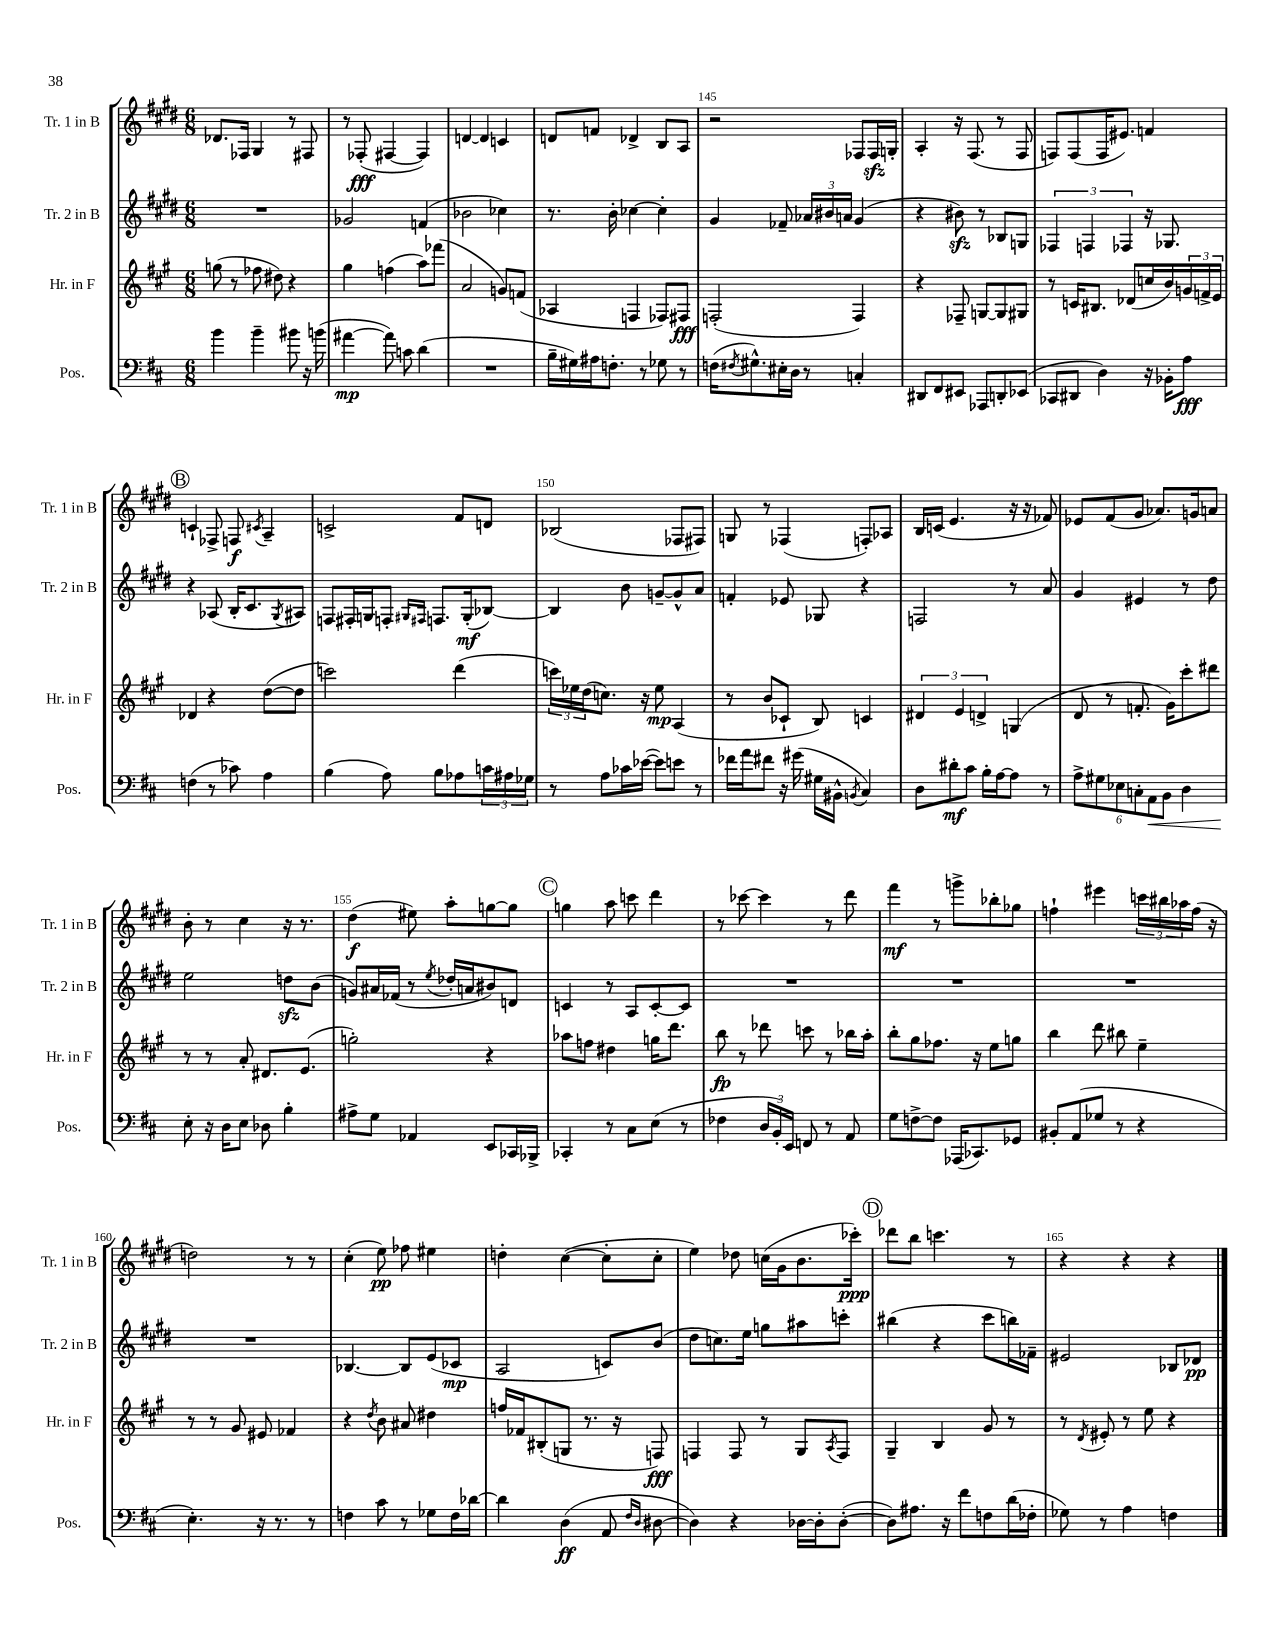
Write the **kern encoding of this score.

**kern	**dynam	**kern	**dynam	**kern	**dynam	**kern	**dynam
*part4	*part4	*part3	*part3	*part2	*part2	*part1	*part1
*staff4	*staff4	*staff3	*staff3	*staff2	*staff2	*staff1	*staff1
*I"Pos.	*	*I"Hr. in F	*	*I"Tr. 2 in B	*	*I"Tr. 1 in B	*
*I'Pos.	*	*I'Hr. in F	*	*I'Tr. 2 in B	*	*I'Tr. 1 in B	*
*clefF4	*	*clefG2	*	*clefG2	*	*clefG2	*
*k[f#c#]	*	*k[f#c#g#]	*	*k[f#c#g#d#]	*	*k[f#c#g#d#]	*
*M6/8	*	*M6/8	*	*M6/8	*	*M6/8	*
=141	=141	=141	=141	=141	=141	=141	=141
4b\	.	(8ggn\	.	2.r	.	8.d-X/L	.
.	.	8r	.	.	.	.	.
.	.	.	.	.	.	16F-X/Jk	.
4b~\	.	8ff-X\	.	.	.	4G#/	.
.	.	8dd#X\)	.	.	.	.	.
8b#X\	.	4r	.	.	.	8r	.
16r	.	.	.	.	.	8F#X/	.
(16bn\	.	.	.	.	.	.	.
=142	=142	=142	=142	=142	=142	=142	=142
[4a#X\	mp	4gg#\	.	2g-X/	.	8r	.
.	.	.	.	.	.	(8F-X'/	fff
8a#\])	.	(4ffn\	.	.	.	[4F#X/	.
8cn\	.	.	.	.	.	.	.
(4d\	.	8aa\L)	.	(4fn/	.	4F#/])	.
.	.	(8fff-X\J	.	.	.	.	.
=143	=143	=143	=143	=143	=143	=143	=143
2.r	.	2a/	.	2b-X\	.	[4dn/	.
.	.	.	.	.	.	4d/]	.
.	.	8gn/L)	.	4cc-X\)	.	4cn/	.
.	.	(8fn/J	.	.	.	.	.
=144	=144	=144	=144	=144	=144	=144	=144
16B~\LL	.	4A-X/	.	8.r	.	8dn/L	.
16G#X\)	.	.	.	.	.	.	.
16A#X\J	.	.	.	.	.	8fn/J	.
8.Fn'\J	.	.	.	16b'\	.	.	.
.	.	4Fn/	.	[4cc-X\	.	4d-X^/	.
8r	.	.	.	.	.	.	.
8G-X\	.	8F-X/L)	.	4cc-'\]	.	8B/L	.
8r	.	8F#X/J	fff	.	.	8A/J	.
=145	=145	=145	=145	=145	=145	=145	=145
(16Fn\KL	.	(2Fn'/	.	4g#/	.	2r	.
8qF#X/	.	.	.	.	.	.	.
8.G#X^^\)	.	.	.	.	.	.	.
16E#X'\L	.	.	.	8f-X~/	.	.	.
16D\JJ	.	.	.	.	.	.	.
8r	.	.	.	24a-X/LL	.	.	.
.	.	.	.	24b#X/	.	.	.
.	.	.	.	24an/JJ	.	.	.
4Cn'/	.	4F/)	.	(4g#/	.	8F-X/L	.
.	.	.	.	.	.	16F-zz/L	.
.	.	.	.	.	.	16Gn'/JJ	.
=146	=146	=146	=146	=146	=146	=146	=146
8DD#X/L	.	4r	.	4r	.	4A'/	.
8FF#/	.	.	.	.	.	.	.
8EE#X/J	.	8F-X~/	.	8b#Xzz\)	.	16r	.
.	.	.	.	.	.	(8.F#/	.
8AAA-X/L	.	[8Gn/L	.	8r	.	.	.
8DDn'/	.	8G/]	.	8B-X/L	.	8r	.
(8EE-X/J	.	8G#X/J	.	8Gn/J	.	8F#/	.
=147	=147	=147	=147	=147	=147	=147	=147
8CC-X/L	.	8r	.	6F-X/	.	8Fn/L)	.
8DD#X/J	.	16cn/KL	.	.	.	(8F/	.
.	.	.	.	6Fn/	.	.	.
.	.	8.B#X/J	.	.	.	.	.
4D\)	.	.	.	.	.	16F/K	.
.	.	.	.	.	.	8.e#X/J)	.
.	.	.	.	6F-X/	.	.	.
.	.	(8d-X/L	.	.	.	.	.
16r	.	16ccn/L	.	16r	.	4fn/	.
16BB-X'\KL	.	16b/)	.	8.G-X/	.	.	.
8A\J	fff	24gn/	.	.	.	.	.
.	.	24fn^/	.	.	.	.	.
.	.	24e/JJ	.	.	.	.	.
!!LO:LB:g=z
!!LO:REH:place=s1:t=B
=148	=148	=148	=148	=148	=148	=148	=148
(4Fn\	.	4d-X/	.	4r	.	4cn`/	.
8r	.	4r	.	(8A-X/	.	8F-X^/	.
8c-X\)	.	.	.	16B'/KL	.	8Fn/	f
.	.	.	.	8.c#/	.	.	.
.	.	.	.	.	.	8qc#X/	.
4A\	.	([8dd\L	.	.	.	4A~/	.
.	.	.	.	8qG#/	.	.	.
.	.	8dd\J]	.	8A#X/J)	.	.	.
=149	=149	=149	=149	=149	=149	=149	=149
(4B\	.	2cccn\)	.	8Fn/L	.	2cn^/	.
.	.	.	.	16F#X'/L	.	.	.
.	.	.	.	16Gn/J	.	.	.
8A\)	.	.	.	8Fn'/J	.	.	.
.	.	.	.	16qqG#X/LL	.	.	.
.	.	.	.	16qqF#X/JJ	.	.	.
8B\L	.	.	.	8.Fn/L	.	.	.
8A-X\	.	(4ddd\	.	.	.	8f#/L	.
.	.	.	.	(16G#'/k	mf	.	.
24cn\L	.	.	.	[8B-X/J)	.	8dn/J	.
24A#X\	.	.	.	.	.	.	.
24G-X\JJ	.	.	.	.	.	.	.
=150	=150	=150	=150	=150	=150	=150	=150
8r	.	24cccn\LL)	.	4B-/]	.	(2B-X/	.
.	.	24ee-X\	.	.	.	.	.
.	.	(24dd\J	.	.	.	.	.
8A\L	.	8.ccn\J)	.	.	.	.	.
16c-X\L	.	.	.	8b\	.	.	.
([16e-X\JJ	.	16r	.	.	.	.	.
8e-\L])	.	8ee-\	mp	[8gn~/L	.	.	.
8en\J	.	(4A/	.	8g^^/]	.	8F-X/L	.
8r	.	.	.	8a/J	.	8F#X/J)	.
=151	=151	=151	=151	=151	=151	=151	=151
16f-X\LL	.	8r	.	4fn'/	.	8Gn/	.
16a\J	.	.	.	.	.	.	.
8f#X\J	.	8b/L	.	.	.	8r	.
16r	.	8c-X`/J	.	8e-X/	.	(4F-X/	.
(16g#X\	.	.	.	.	.	.	.
16G#X\LL	.	8B/)	.	8G-X/	.	.	.
16BB#X^^\JJ	.	.	.	.	.	.	.
8qBBn/	.	.	.	.	.	.	.
4C#/)	.	4cn/	.	4r	.	8Fn'/L)	.
.	.	.	.	.	.	8A-X/J	.
=152	=152	=152	=152	=152	=152	=152	=152
8D\L	.	6d#X/	.	2Fn/	.	16B/LL	.
.	.	.	.	.	.	(16cn/JJ	.
8d#X'\	mf	.	.	.	.	4.e/	.
.	.	6e/	.	.	.	.	.
8c#\J	.	.	.	.	.	.	.
.	.	6dn^/	.	.	.	.	.
16B'\LL	.	.	.	.	.	.	.
[16A\J	.	.	.	.	.	.	.
8A\J]	.	(4Gn/	.	8r	.	16r	.
.	.	.	.	.	.	16r	.
8r	.	.	.	8a/	.	8f-X/)	.
=153	=153	=153	=153	=153	=153	=153	=153
12A^\L	.	8d/	.	4g#/	.	8e-X/L	.
12G#X\	.	.	.	.	.	.	.
.	.	8r	.	.	.	(8f#/	.
12E-X\	.	.	.	.	.	.	.
12Cn'\	.	8.fn'/	.	4e#X/	.	8g#/J	.
!	!LO:HP:b	!	!	!	!	!	!
12AA\	<	.	.	.	.	.	.
.	.	.	.	.	.	8.a-X/L)	.
12BB\J	.	.	.	.	.	.	.
.	.	16g#\KL)	.	.	.	.	.
4D\	.	8ccc#'\	.	8r	.	.	.
.	.	.	.	.	.	16gn/k	.
.	.	8ddd#X\J	.	8dd#\	.	8an/J	.
!!LO:LB:g=z
=154	=154	=154	=154	=154	=154	=154	=154
8E'\	.	8r	.	2ee\	.	8b'\	.
16r	[	8r	.	.	.	8r	.
16D\KL	.	.	.	.	.	.	.
8E\J	.	8a'/	.	.	.	4cc#\	.
8D-X\	.	8.d#X/L	.	.	.	.	.
4B'\	.	.	.	8ddnzz\L	.	16r	.
.	.	(8.e/J	.	.	.	8.r	.
.	.	.	.	(8b\J	.	.	.
=155	=155	=155	=155	=155	=155	=155	=155
8A#X^\L	.	2ggn'\)	.	8gn/L)	.	(4dd#\	f
8G\J	.	.	.	16a#X/L	.	.	.
.	.	.	.	(16f-X/JJ	.	.	.
4AA-X/	.	.	.	8r	.	8ee#X\)	.
.	.	.	.	8qee/	.	.	.
.	.	.	.	16dd-X'/LL	.	8aa'\L	.
.	.	.	.	16an/J	.	.	.
8EE/L	.	4r	.	8b#X/)	.	[8ggn\	.
16CC-X/L	.	.	.	8dn/J	.	8gg\J]	.
16BBB-X^/JJ	.	.	.	.	.	.	.
!!LO:REH:place=s1:t=C
=156	=156	=156	=156	=156	=156	=156	=156
4CC-X'/	.	8aa-X\L	.	4cn/	.	4ggn\	.
.	.	8ffn\J	.	.	.	.	.
8r	.	4dd#X\	.	8r	.	8aa\	.
8C#\L	.	.	.	8A/L	.	8cccn\	.
(8E\J	.	16ggn\KL	.	[8c'/	.	4ddd#\	.
.	.	8.ddd\J	.	.	.	.	.
8r	.	.	.	8c/J]	.	.	.
=157	=157	=157	=157	=157	=157	=157	=157
4F-X\	.	8bb\	fp	2.r	.	8r	.
.	.	8r	.	.	.	[8ccc-X\	.
24D/LL	.	8ddd-X\	.	.	.	4ccc-\]	.
24BB'/)	.	.	.	.	.	.	.
24EE/JJ	.	.	.	.	.	.	.
8FFn/	.	8cccn\	.	.	.	.	.
8r	.	8r	.	.	.	8r	.
8AA/	.	16bb-X\LL	.	.	.	8ddd#\	.
.	.	16aa'\JJ	.	.	.	.	.
=158	=158	=158	=158	=158	=158	=158	=158
8G\L	.	8bb'\L	.	2.r	.	4fff#\	mf
[8Fn^\	.	8gg#\	.	.	.	.	.
8F\J]	.	8.ff-X\J	.	.	.	8r	.
(16AAA-X/KL	.	.	.	.	.	8gggn^\L	.
8.CC-X/)	.	16r	.	.	.	.	.
.	.	8ee\L	.	.	.	8bb-X'\	.
8GG-X/J	.	8ggn\J	.	.	.	8gg-X\J	.
=159	=159	=159	=159	=159	=159	=159	=159
8BB#X'/L	.	4bb\	.	2.r	.	4ffn`\	.
(8AA/	.	.	.	.	.	.	.
8G-X/J	.	8ddd\	.	.	.	4eee#X\	.
8r	.	8bb#X\	.	.	.	.	.
4r	.	4ee~\	.	.	.	24cccn\LL	.
.	.	.	.	.	.	24bb#X\	.
.	.	.	.	.	.	24aa-X\	.
.	.	.	.	.	.	(16ff\JJ	.
.	.	.	.	.	.	16r	.
!!LO:LB:g=z
=160	=160	=160	=160	=160	=160	=160	=160
4.E'\)	.	8r	.	2.r	.	2ddn\)	.
.	.	8r	.	.	.	.	.
.	.	8g#/	.	.	.	.	.
16r	.	8e#X/	.	.	.	.	.
8.r	.	.	.	.	.	.	.
.	.	4f-X/	.	.	.	8r	.
8r	.	.	.	.	.	8r	.
=161	=161	=161	=161	=161	=161	=161	=161
4Fn\	.	4r	.	[4.B-X/	.	(4cc#'\	.
.	.	8qdd/	.	.	.	.	.
8c#\	.	8b\	.	.	.	8ee\)	pp
8r	.	8a#X/	.	8B-/L]	.	8ff-X\	.
8G-X\L	.	4dd#X\	.	(8e/	.	4ee#X\	.
16F\L	.	.	.	8c-X/J	mp	.	.
[16d-X\JJ	.	.	.	.	.	.	.
=162	=162	=162	=162	=162	=162	=162	=162
4d-\]	.	16ffn/LL	.	2A/	.	4ddn'\	.
.	.	16f-X/J	.	.	.	.	.
.	.	(8B#X'/	.	.	.	.	.
(4D\	ff	8Gn/J	.	.	.	([4cc#\	.
.	.	8.r	.	.	.	.	.
8AA/	.	.	.	8cn/L)	.	8cc#'\L]	.
.	.	16r	.	.	.	.	.
16qqF#/LL	.	.	.	.	.	.	.
16qqD/JJ	.	.	.	.	.	.	.
[8D#X\	.	8Fn/)	fff	(8b/J	.	8cc#'\J	.
=163	=163	=163	=163	=163	=163	=163	=163
4D#\])	.	4Fn/	.	8dd#\L	.	4ee\)	.
.	.	.	.	8.ccn\)	.	.	.
4r	.	8F/	.	.	.	8dd-X\	.
.	.	.	.	16ee\Jk	.	.	.
.	.	8r	.	8ggn\L	.	(16ccn\LL	.
.	.	.	.	.	.	16g#\J	.
[16D-X\LL	.	8G#/L	.	8aa#X\	.	8.b\	.
16D-'\J]	.	.	.	.	.	.	.
.	.	8qA/	.	.	.	.	.
([8D-'\J	.	8F/J	.	8cccn'\J	.	.	.
.	.	.	.	.	.	16ccc-X'\Jk)	ppp
!!LO:REH:place=s1:t=D
=164	=164	=164	=164	=164	=164	=164	=164
8D-\L])	.	4G#~/	.	(4bb#X\	.	8ddd-X\L	.
8.A#X\J	.	.	.	.	.	8bb\J	.
.	.	4B/	.	4r	.	4.cccn\	.
16r	.	.	.	.	.	.	.
8f#\L	.	.	.	.	.	.	.
8Fn\	.	8g#/	.	8ccc#\L	.	.	.
(16d\L	.	8r	.	16bbn\L)	.	8r	.
16F-X'\JJ	.	.	.	16f-X~\JJ	.	.	.
=165	=165	=165	=165	=165	=165	=165	=165
8G-X\)	.	8r	.	2e#X/	.	4r	.
.	.	8qd/	.	.	.	.	.
8r	.	8e#X'/	.	.	.	.	.
4A\	.	8r	.	.	.	4r	.
.	.	8ee\	.	.	.	.	.
4Fn\	.	4r	.	8B-X/L	.	4r	.
.	.	.	.	8d-X/J	pp	.	.
==	==	==	==	==	==	==	==
*-	*-	*-	*-	*-	*-	*-	*-
